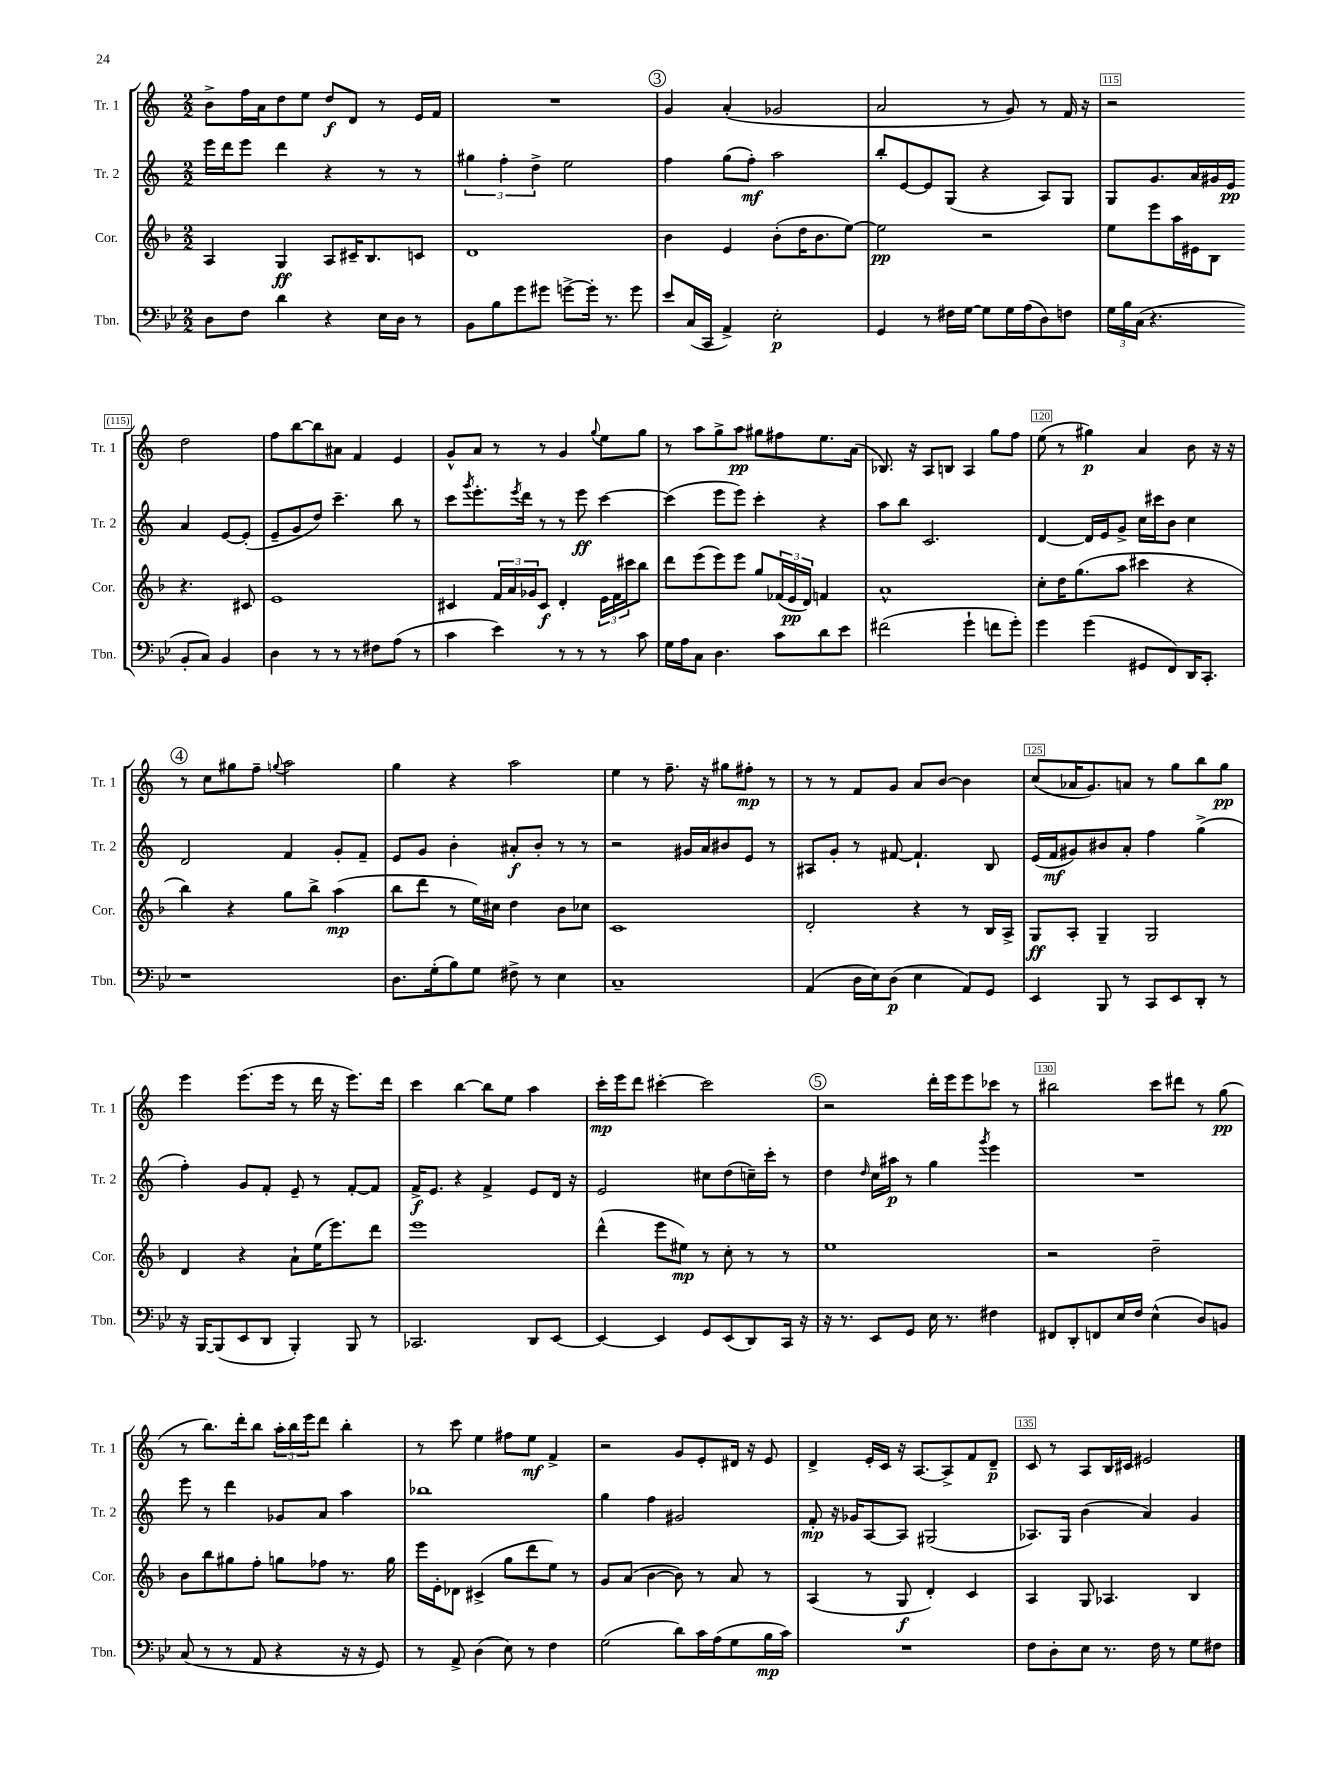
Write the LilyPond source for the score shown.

<<
\new StaffGroup <<
\new Staff = "s0" \with { instrumentName = "Tr. 1" shortInstrumentName = "Tr. 1" } {
    \clef treble \key c \major \numericTimeSignature \time 2/2
    b'8-> f''16 a'16 d''8 e''8 d''8\f d'8 r8 e'16 f'16 |
    R1 |
    \mark \markup { \circle "3" } g'4 a'4-.( ges'2 |
    a'2 r8 g'8) r8 f'16 r16 |
    r2 d''2 |
    f''8 b''8~ b''8 ais'8 f'4 e'4 |
    g'8-^ a'8 r8 r8 g'4 \appoggiatura { g''8 } e''8 g''8 |
    r8 a''8 g''8-> a''8\pp gis''8 fis''8 e''8. a'16( |
    bes8.) r16 a8 b8 a4 g''8 f''8 |
    e''8( r8 gis''4\p) a'4 b'8 r16 r16 |
    \mark \markup { \circle "4" } r8 c''8 gis''8 f''8-- \appoggiatura { g''8 } a''2 |
    g''4 r4 a''2 |
    e''4 r8 f''8.-- r16 gis''8 fis''8-.\mp r8 |
    r8 r8 f'8 g'8 a'8 b'8~ b'4 |
    c''8( aes'16 g'8.) a'8 r8 g''8 b''8 g''8\pp |
    e'''4 e'''8.( e'''16 r8 d'''16 r16 e'''8.) d'''16 |
    c'''4 b''4~ b''8 e''8 a''4 |
    c'''16-.\mp e'''16 d'''8 cis'''4~-. cis'''2 |
    \mark \markup { \circle "5" } r2 d'''16-. e'''16 e'''8 ces'''8 r8 |
    bis''2 c'''8 dis'''8 r8 g''8\pp( |
    r8 b''8.) d'''16-. b''8 \tuplet 3/2 { a''16-. b''16 e'''16 } d'''8 b''4-. |
    r8 c'''8 e''4 fis''8 e''8\mf f'4-> |
    r2 g'8 e'8-. dis'16 r16 e'8 |
    d'4-> e'16-. c'16 r16 a8.~ a8-> f'8 d'8--\p |
    c'8 r8 a8 b16 cis'16 eis'2 \bar "|." |
}
\new Staff = "s1" \with { instrumentName = "Tr. 2" shortInstrumentName = "Tr. 2" } {
    \clef treble \key c \major \numericTimeSignature \time 2/2
    e'''16 d'''16 e'''8 d'''4 r4 r8 r8 |
    \tuplet 3/2 { gis''4 f''4-. d''4-> } e''2 |
    \mark \markup { \circle "3" } f''4 g''8( f''8-.\mf) a''2 |
    b''8-. e'8~ e'8 g8( r4 a8) g8 |
    g8 g'8. a'16 gis'16 e'16\pp a'4 e'8~ e'8-.( |
    e'8-- g'8 d''8) c'''4.-- b''8 r8 |
    c'''8 \acciaccatura { g'''8 } e'''8.-. \acciaccatura { e'''8 } d'''16 r8 r8 e'''8\ff c'''4~ |
    c'''4( e'''8 e'''8) c'''4-. r4 |
    a''8 b''8 c'2. |
    d'4~ d'16 e'16 g'8-> c''16 cis'''16 b'8 c''4 |
    \mark \markup { \circle "4" } d'2 f'4 g'8-. f'8-- |
    e'8 g'8 b'4-. ais'8-.\f b'8-. r8 r8 |
    r2 gis'16 a'16 bis'8 e'8 r8 |
    ais8 g'8-. r8 fis'8~ fis'4.-! b8 |
    e'16( f'16\mf gis'8) bis'8 a'8-. f''4 g''4->( |
    f''4-.) g'8 f'8-. e'8-- r8 f'8~-. f'8 |
    f'16->\f e'8. r4 f'4-> e'8 d'16 r16 |
    e'2 cis''8 d''8( c''16--) c'''16-. r8 |
    \mark \markup { \circle "5" } d''4 \grace { d''16 } c''16 ais''16\p r8 g''4 \acciaccatura { g'''8 } e'''4 |
    R1 |
    e'''8 r8 d'''4 ges'8 a'8 a''4 |
    bes''1 |
    g''4 f''4 gis'2 |
    f'8-.\mp r16 ges'16 a8~ a8 gis2( |
    aes8.) g16 b'4( a'4) g'4 \bar "|." |
}
\new Staff = "s2" \with { instrumentName = "Cor." shortInstrumentName = "Cor." } {
    \clef treble \key f \major \numericTimeSignature \time 2/2
    a4 g4\ff a8 cis'16-- bes8. c'8 |
    d'1 |
    \mark \markup { \circle "3" } bes'4 e'4 bes'8-.( d''16 bes'8. e''8~) |
    e''2\pp r2 |
    e''8 e'''8 a''16 eis'16 bes8 r4. cis'8 |
    e'1 |
    cis'4 \tuplet 3/2 { f'16 a'16 ges'16 } cis'8\f d'4-. \tuplet 3/2 { e'16 f'16 cis'''16 } bes''8 |
    d'''8 e'''8( e'''8) e'''8 g''8 \tuplet 3/2 { fes'16( e'16\pp d'16) } f'4 |
    a'1-^ |
    c''8-. d''16 g''8.( a''8 cis'''4 r4 |
    \mark \markup { \circle "4" } bes''4) r4 g''8 bes''8-> a''4\mp( |
    bes''8 d'''8 r8 e''16) cis''16 d''4 bes'8 ces''8 |
    c'1 |
    d'2-. r4 r8 bes16 a16-> |
    g8\ff a8-. g4-- g2 |
    d'4 r4 a'8-! e''16( e'''8.) d'''8 |
    e'''1 |
    d'''4-^( e'''8 eis''8\mp) r8 c''8-. r8 r8 |
    \mark \markup { \circle "5" } e''1 |
    r2 d''2-- |
    bes'8 bes''8 gis''8 f''8-. g''8 fes''8 r8. g''16 |
    e'''16 e'16-. des'8 cis'4->( g''8 d'''8 e''8) r8 |
    g'8 a'8( bes'4~ bes'8) r8 a'8 r8 |
    a4( r8 g8\f d'4-.) c'4 |
    a4 g8 aes4. bes4 \bar "|." |
}
\new Staff = "s3" \with { instrumentName = "Tbn." shortInstrumentName = "Tbn." } {
    \clef bass \key bes \major \numericTimeSignature \time 2/2
    d8 f8 d'4 r4 ees16 d16 r8 |
    bes,8 bes8 g'8 gis'8 g'8~-> g'16-. r8. g'8 |
    \mark \markup { \circle "3" } ees'8 c16( c,16 a,4->) ees2-.\p |
    g,4 r8 fis16 g16~ g8 g16 a16( d8) f8 |
    \tuplet 3/2 { g16 bes16 c16( } r4. bes,8-. c8) bes,4 |
    d4 r8 r8 r8 fis8 a8( r8 |
    c'4 ees'4) r8 r8 r8 c'8 |
    g16 a16 c8 d4. c'8 d'8 ees'8 |
    fis'2( g'4-! f'8 g'8-.) |
    g'4 g'4( gis,8 f,8) d,16 c,8.-. |
    \mark \markup { \circle "4" } r1 |
    d8. g16-.( bes8) g8 fis8-> r8 ees4 |
    c1-- |
    a,4( d16 ees16) d8\p( ees4 a,8) g,8 |
    ees,4 bes,,8 r8 c,8 ees,8 d,8-. r8 |
    r16 bes,,16~ bes,,8( ees,8 d,8 bes,,4-.) bes,,8 r8 |
    ces,2. d,8 ees,8~ |
    ees,4~ ees,4 g,8 ees,8( d,8) c,16 r16 |
    \mark \markup { \circle "5" } r16 r8. ees,8 g,8 ees16 r8. fis4 |
    fis,8 d,8-. f,8 ees16 f16 ees4-^( d8) b,8 |
    c8( r8 r8 a,8 r4 r16 r16 g,8) |
    r8 a,8-> d4( ees8) r8 f4 |
    g2( d'8) c'16 a16( g8 bes16\mp c'16) |
    R1 |
    f8 d8-. ees8 r8. f16 r8 g8 fis8 \bar "|." |
}
>>
>>
\layout { \context { \Score currentBarNumber = #111 \override BarNumber.break-visibility = ##(#f #t #t) barNumberVisibility = #(every-nth-bar-number-visible 5) \override BarNumber.stencil = #(make-stencil-boxer 0.1 0.3 ly:text-interface::print) } }
